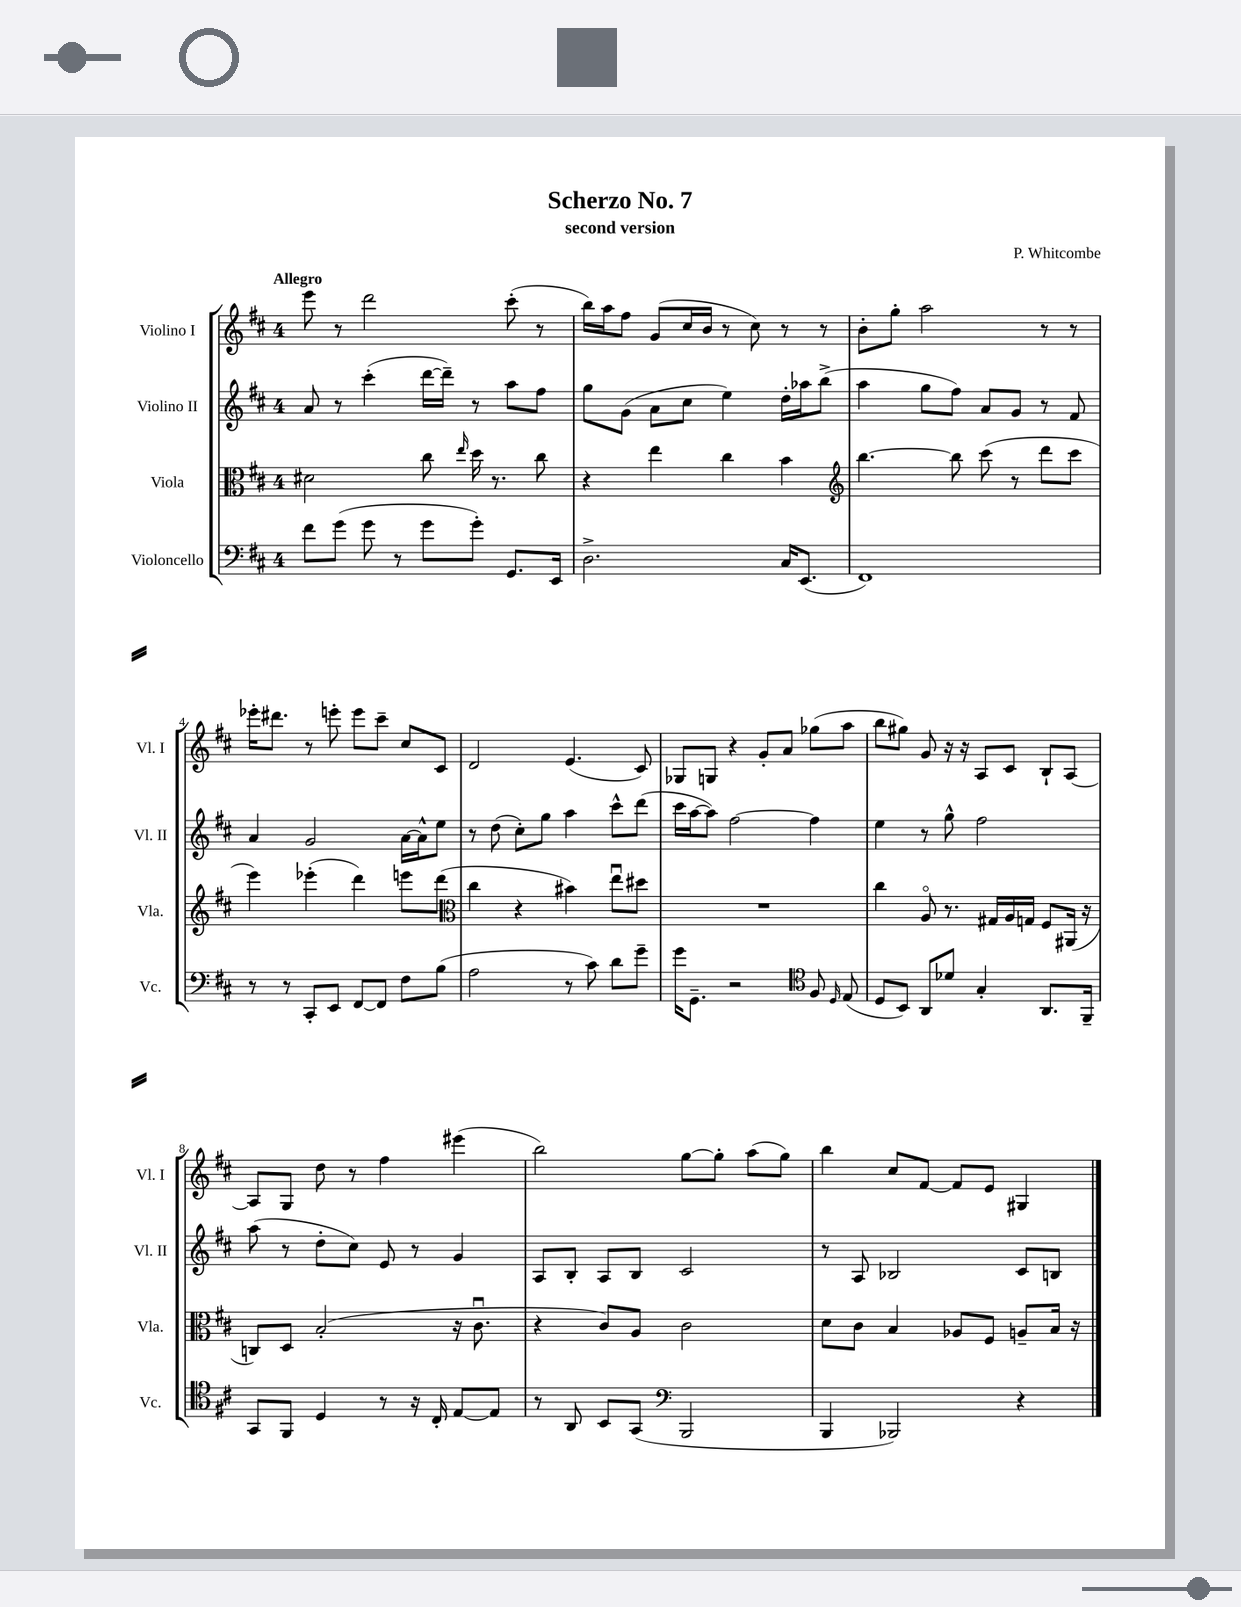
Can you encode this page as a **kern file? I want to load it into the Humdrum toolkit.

**kern	**kern	**kern	**kern
*staff4	*staff3	*staff2	*staff1
*clefF4	*clefC3	*clefG2	*clefG2
*k[f#c#]	*k[f#c#]	*k[f#c#]	*k[f#c#]
*M4/4	*M4/4	*M4/4	*M4/4
8f#	2d#	8a	8eee
(8g	.	8r	8r
8g	.	(4ccc#'	2ddd
8r	.	.	.
8g	8cc#	[16ddd	.
.	.	16ddd~])	.
.	16qqee	.	.
8g')	16dd	8r	.
.	8.r	.	.
8.GG	.	8aa	(8ccc#'
.	8cc#	8ff#	8r
16EE	.	.	.
=	=	=	=
2.D^	4r	8gg	16bb)
.	.	.	16aa
.	.	(8g	8ff#
.	4ee	8a	(8g
.	.	8cc#	16cc#
.	.	.	16b
.	4cc#	4ee)	8r
.	.	.	8cc#)
16C#	4b	16dd'	8r
(8.EE	.	16aa-	.
.	.	(8bb^	8r
=	=	=	=
*	*clefG2	*	*
1FF#)	[4.bb	4aa	8b'
.	.	.	8gg'
.	.	8gg	2aa
.	8bb]	8ff#)	.
.	(8ccc#	8a	.
.	8r	8g	.
.	8ddd	8r	8r
.	8ccc#	8f#	8r
=	=	=	=
8r	4eee)	4a	16eee-'
.	.	.	8.ddd#
8r	.	.	.
8CC#'	(4eee-'	2g	8r
8EE	.	.	8eee'
[8FF#	4ddd)	.	8eee
8FF#]	.	.	8ccc#~
8F#	8eee	[16a	8cc#
.	.	16a^^]	.
(8B	(8ddd	8ee	8c#
=	=	=	=
*	*clefC3	*	*
2A	4cc#	8r	2d
.	.	(8dd	.
.	4r	8cc#')	.
.	.	8gg	.
8r	4b#)	4aa	(4.e
8c#)	.	.	.
8d	8eeu	8ccc#^^	.
8g~	8dd#	(8ddd	8c#)
=	=	=	=
16g	1r	16ccc#	8G-
8.GG~	.	[16aa	.
.	.	8aa])	8G
2r	.	[2ff#	4r
.	.	.	8g'
.	.	.	8a
*clefC4	*	*	*
8F#	.	4ff#]	(8gg-
16qqD	.	.	.
(8E	.	.	8aa
=	=	=	=
8D	4cc#	4ee	8bb
8BB)	.	.	8gg#)
8AA	8Ao	8r	8g
8d-	8.r	8gg^^	16r
.	.	.	16r
4G'	.	2ff#	8A
.	16G#	.	.
.	16A	.	8c#
.	16G	.	.
8.AA	8F#	.	8B`
.	(16AA#	.	[8A
16FF#~	16r	.	.
=	=	=	=
8GG	8C)	(8aa	8A]
8FF#	8D	8r	8G
4D	(2B'	8dd'	8dd
.	.	8cc#)	8r
8r	.	8e	4ff#
16r	.	8r	.
16C#'	.	.	.
[8E	16r	4g	(4eee#
.	8.c#u	.	.
8E]	.	.	.
=	=	=	=
8r	4r	8A	2bb)
8AA	.	8B'	.
8BB	8c#)	8A	.
(8GG	8A	8B	.
*clefF4	*	*	*
2BBB	2c#	2c#	[8gg
.	.	.	8gg']
.	.	.	(8aa
.	.	.	8gg)
=	=	=	=
4BBB	8d	8r	4bb
.	8c#	8A	.
2BBB-)	4B	2B-	8cc#
.	.	.	[8f#
.	8A-	.	8f#]
.	8F#	.	8e
4r	8A~	8c#	4G#
.	16B	8B	.
.	16r	.	.
==	==	==	==
*-	*-	*-	*-
